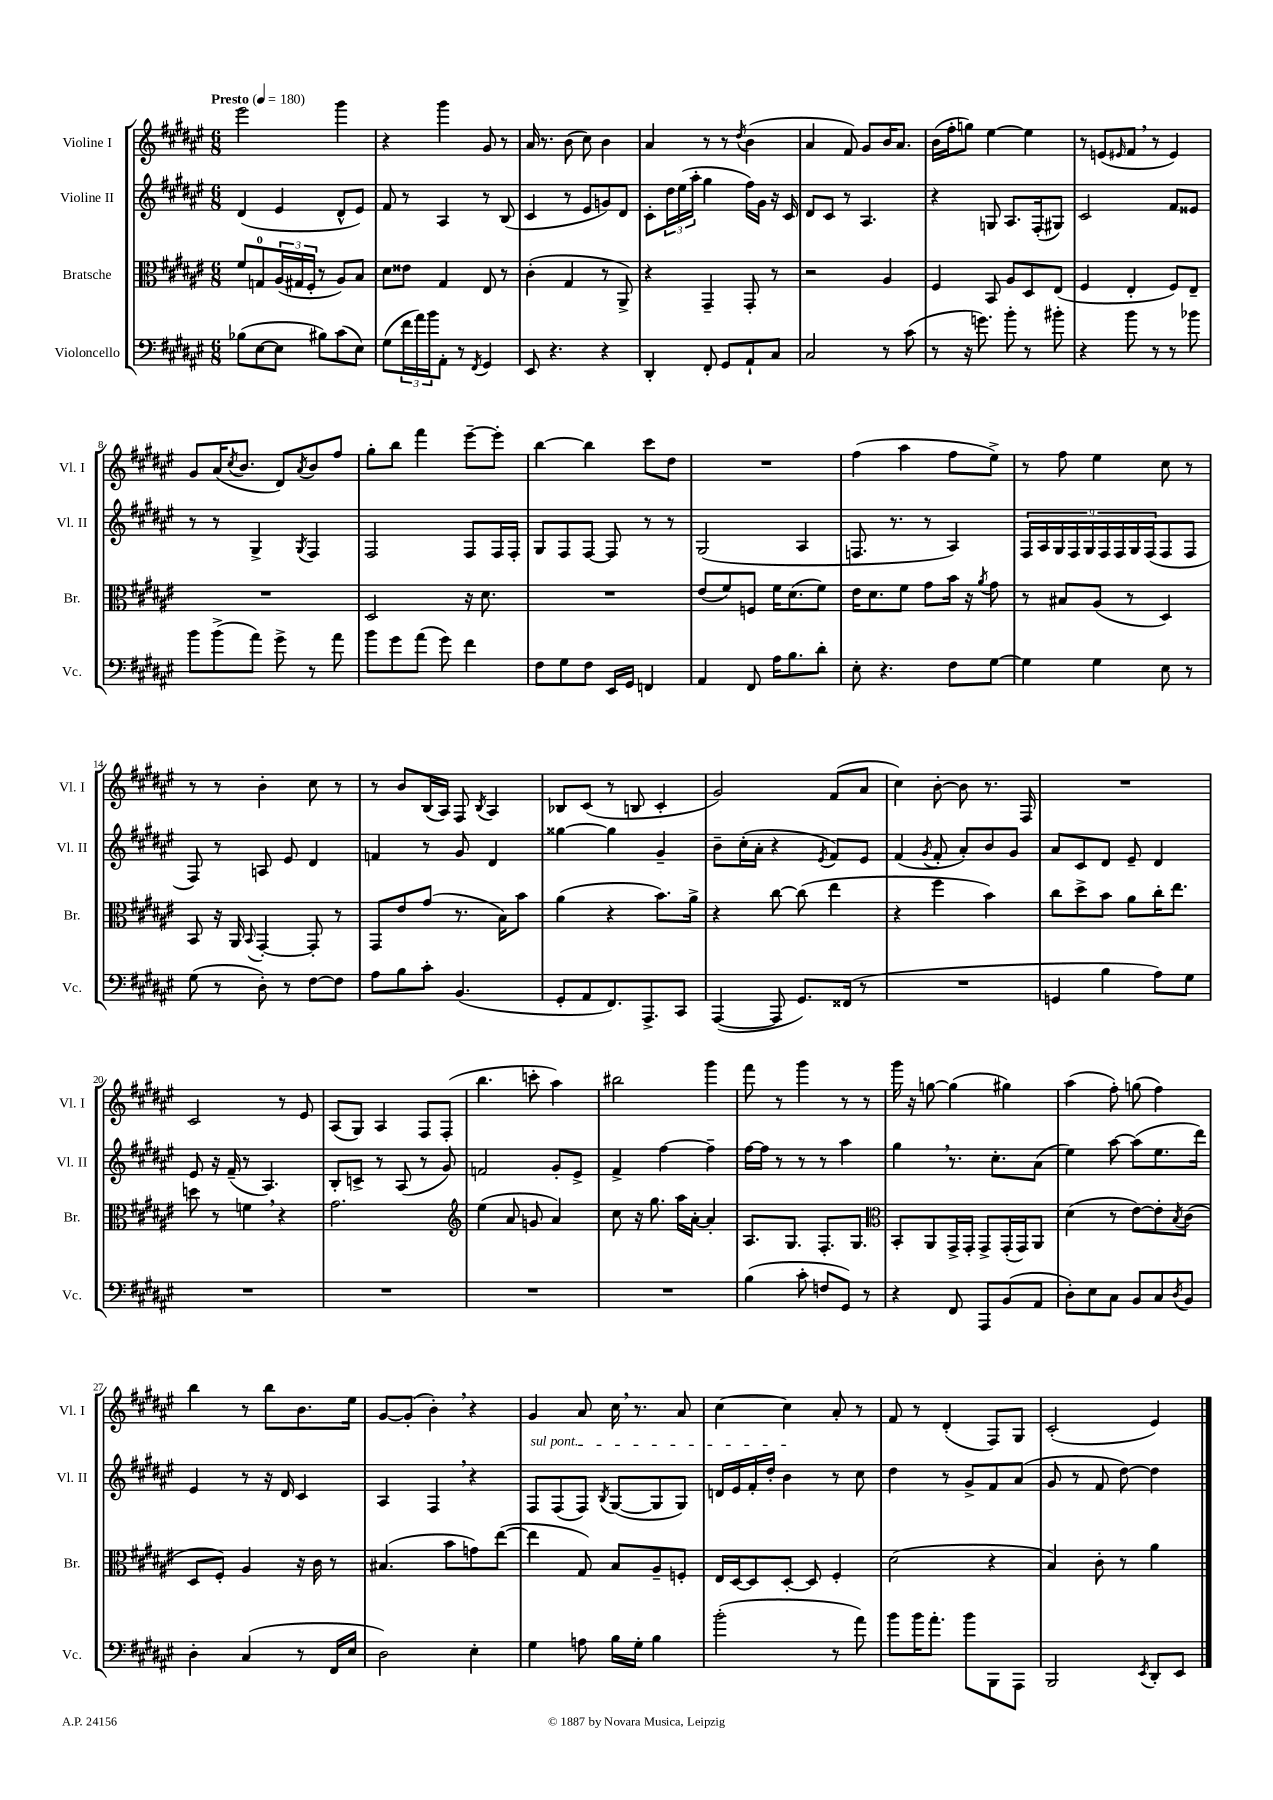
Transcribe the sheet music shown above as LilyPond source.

<<
\new StaffGroup <<
\new Staff = "s0" \with { instrumentName = "Violine I" shortInstrumentName = "Vl. I" } {
    \clef treble \key fis \major \numericTimeSignature \time 6/8 \tempo "Presto" 4 = 180
    eis'''2 gis'''4 |
    r4 gis'''4 gis'8 r8 |
    ais'16 r8. b'8( cis''8) b'4 |
    ais'4 r8 r8 \acciaccatura { dis''8 } b'4( |
    ais'4 fis'8) gis'8 b'16 ais'8. |
    b'16( fis''16-. g''8) eis''4~ eis''4 |
    r8 e'8( \grace { eis'16 } fis'8 \breathe r8 eis'4) |
    gis'8 ais'16( \acciaccatura { cis''8 } b'8. dis'8) \acciaccatura { ais'8 } b'8 fis''8 |
    gis''8-. b''8 fis'''4 eis'''8~-- eis'''8-. |
    b''4~ b''4 cis'''8 dis''8 |
    R2. |
    fis''4( ais''4 fis''8 eis''8->) |
    r8 fis''8 eis''4 cis''8 r8 |
    r8 r8 b'4-. cis''8 r8 |
    r8 b'8 b16( ais16) fis8 \acciaccatura { b8 } ais4 |
    bes8 cis'8( r8 b8 cis'4-. |
    gis'2) fis'8( ais'8 |
    cis''4) b'8~-. b'8 r8. fis16 |
    R2. |
    cis'2 r8 eis'8 |
    ais8( gis8) ais4 fis8 fis8-.( |
    b''4. c'''8-. ais''4) |
    bis''2 gis'''4 |
    fis'''8 r8 gis'''4 r8 r8 |
    gis'''16 r16 g''8~ g''4( gis''4) |
    ais''4( fis''8-.) g''8( fis''4) |
    b''4 r8 b''8 b'8. eis''16 |
    gis'8~ gis'8-.( b'4-.) \breathe r4 |
    gis'4 ais'8 cis''16 \breathe r8. ais'8 |
    cis''4~ cis''4 ais'8-. r8 |
    fis'8 r8 dis'4-.( fis8) gis8 |
    cis'2-.( eis'4) \bar "|." |
}
\new Staff = "s1" \with { instrumentName = "Violine II" shortInstrumentName = "Vl. II" } {
    \clef treble \key fis \major \numericTimeSignature \time 6/8
    dis'4( eis'4 dis'8-^ eis'8) |
    fis'8 r8 ais4 r8 b8( |
    cis'4 r8 eis'8 g'8) dis'8 |
    cis'8-. \tuplet 3/2 { dis''16 eis''16( ais''16-. } gis''4 fis''16) gis'16 r16 cis'16 |
    dis'8 cis'8 r8 ais4. |
    r4 g8 ais8. fis16-.( gis8) |
    cis'2 fis'8 eisis'8 |
    r8 r8 gis4-> \acciaccatura { gis8 } fis4 |
    fis2 fis8 fis16 fis16-. |
    gis8 fis8 fis8~ fis8 r8 r8 |
    gis2( ais4 |
    f8. r8. r8 ais4) |
    \tuplet 9/8 { fis16 ais16 gis16 fis16 gis16 fis16 fis16 gis16 fis16( } fis8 fis8 |
    fis8) r8 a8 eis'8 dis'4 |
    f'4 r8 gis'8 dis'4 |
    gisis''4~ gisis''4 gis'4-- |
    b'8-- cis''16-.( ais'16-. r4 \acciaccatura { eis'8 } fis'8) eis'8 |
    fis'4( \acciaccatura { gis'8 } fis'8-. ais'8-.) b'8 gis'8 |
    ais'8 cis'8 dis'8 eis'8-- dis'4 |
    eis'8 r16 fis'16--( r8 ais4.) |
    b8-. c'8-> r8 ais8( r8 gis'8) |
    f'2 gis'8-. eis'8-> |
    fis'4-> fis''4~ fis''4-- |
    fis''16~ fis''16 r8 r8 r8 ais''4 |
    gis''4 \breathe r8. cis''8.-. ais'8( |
    eis''4) ais''8~ ais''8( eis''8. dis'''16) |
    eis'4 r8 r16 dis'16 cis'4 |
    ais4 fis4 \breathe r4 |
    \once \override TextSpanner.bound-details.left.text = \markup { \italic "sul pont." } fis8\startTextSpan fis8( fis8) \acciaccatura { b8 } gis8~( gis8 gis8) |
    d'16 eis'16 fis'16-. dis''16-. b'4\stopTextSpan r8 cis''8 |
    dis''4 r8 gis'8-> fis'8 ais'8( |
    gis'8 r8 fis'8 dis''8~) dis''4 \bar "|." |
}
\new Staff = "s2" \with { instrumentName = "Bratsche" shortInstrumentName = "Br." } {
    \clef alto \key fis \major \numericTimeSignature \time 6/8
    fis'8 g8-0 \tuplet 3/2 { ais16( gis16 fis16-. } r8 ais8) b8 |
    dis'8 eisis'8 gis4 eis8 r8 |
    cis'4-.( gis4 r8 ais,8->) |
    r4 gis,4-- gis,8-. r8 |
    r2 ais4 |
    fis4 b,8 ais8 dis8 eis8( |
    fis4 eis4-. fis8) eis8-- |
    R2. |
    dis2 r16 dis'8. |
    R2. |
    eis'8( fis'8) f8 fis'16 dis'8.( fis'8) |
    eis'16 dis'8. fis'8 gis'8 b'16 r16 \acciaccatura { ais'8 } gis'8 |
    r8 bis8 ais8( r8 dis4) |
    b,8 r16 ais,16 \appoggiatura { b,8 } gis,4~-. gis,8-. r8 |
    gis,8 eis'8 gis'8( r8. b16) b'8 |
    ais'4( r4 b'8.) ais'16-> |
    r4 cis''8~ cis''8( eis''4 |
    r4 fis''4 b'4) |
    cis''8 dis''8-> b'8 ais'8 cis''16-. eis''8. |
    d''8 r8 f'4 \breathe r4 |
    gis'2. |
    \clef treble eis''4( ais'8 g'8 ais'4) |
    cis''8 r16 gis''8. ais''16 ais'16~-. ais'4-. |
    ais8. gis8. fis8.-. gis8. |
    \clef alto b,8-. ais,8 gis,16-> gis,16-. gis,8-> gis,16-.( gis,16) ais,8 |
    dis'4( r8 eis'8~) eis'8-. \acciaccatura { b8 } cis'8( |
    dis8 fis8-.) ais4 r16 cis'16 r8 |
    bis4.( b'8 g'8) eis''8~( |
    eis''4 gis8) b8 ais8-- f8-. |
    eis16 dis16~ dis8 dis8~-. dis8 fis4-. |
    dis'2( r4 |
    b4) cis'8-. r8 ais'4 \bar "|." |
}
\new Staff = "s3" \with { instrumentName = "Violoncello" shortInstrumentName = "Vc." } {
    \clef bass \key fis \major \numericTimeSignature \time 6/8
    bes8( eis8~ eis8 bis8) cis'8( eis8) |
    gis8( \tuplet 3/2 { fis'16 ais'16) b'16 } ais,8-. r8 \acciaccatura { fis,8 } gis,4 |
    eis,8 r4. r4 |
    dis,4-. fis,8-. gis,8 ais,8-! cis8 |
    cis2 r8 cis'8( |
    r8 r16 g'8.) b'8-. r8 bis'8-. |
    r4 b'8 r8 r8 bes'8 |
    b'8 b'8->( ais'8) gis'8-> r8 ais'8 |
    b'8 gis'8 ais'8( gis'8) fis'4 |
    fis8 gis8 fis8 eis,16 gis,16 f,4 |
    ais,4 fis,8 ais16 b8. dis'8-. |
    eis8-. r4. fis8 gis8~ |
    gis4 gis4 eis8 r8 |
    gis8( r8 dis8-.) r8 fis8~ fis8 |
    ais8 b8 cis'8-. b,4.( |
    gis,8-. ais,8 fis,8.) ais,,8.-> cis,8 |
    ais,,4~( ais,,8 gis,8.) fisis,16( r8 |
    R2. |
    g,4 b4 ais8) gis8 |
    R2. |
    R2. |
    R2. |
    R2. |
    b4( cis'8-. f8 gis,8) r8 |
    r4 fis,8 ais,,8 b,8( ais,8 |
    dis8-.) eis8 cis8 b,8 cis8 \acciaccatura { dis8 } b,8 |
    dis4-. cis4( r8 fis,16 eis16 |
    dis2) eis4-. |
    gis4 a8 b16 gis16-. b4 |
    b'2-.( r8 ais'8) |
    b'8 b'16 ais'8.-. b'8 b,,8 ais,,8 |
    b,,2 \acciaccatura { eis,8 } dis,8-. eis,8 \bar "|." |
}
>>
>>
